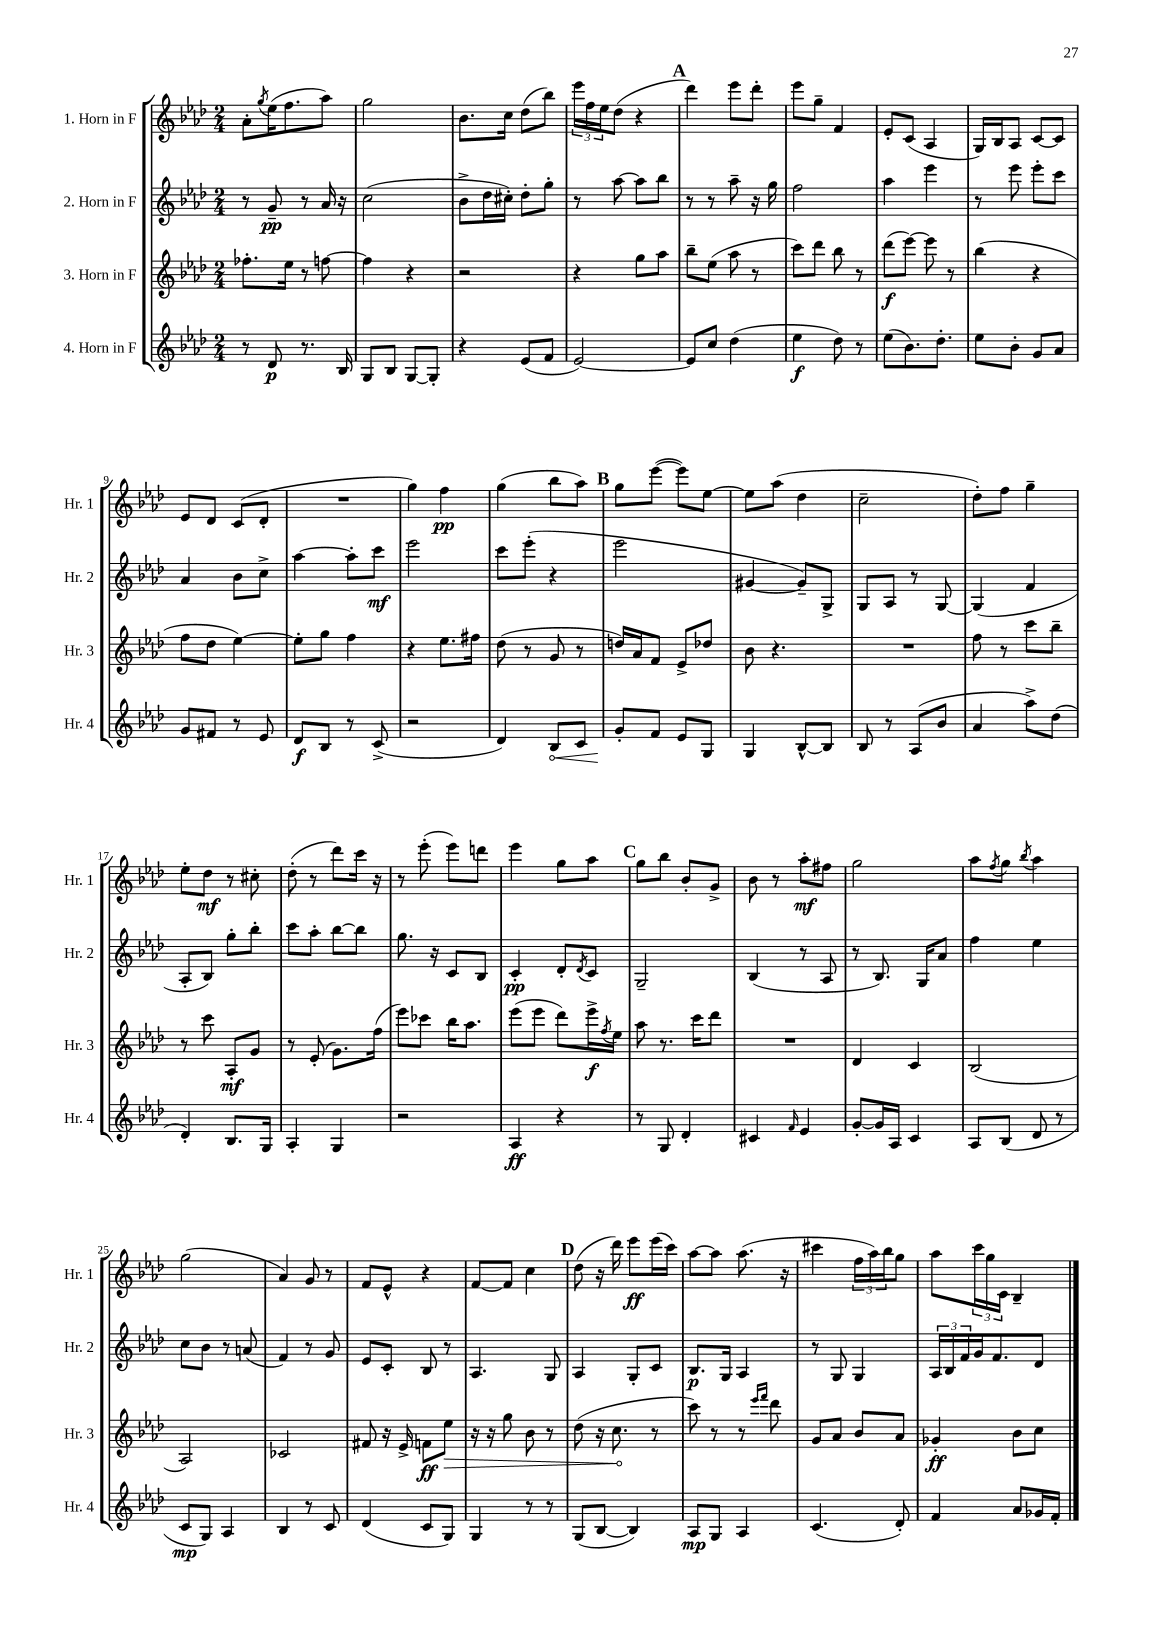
<<
\new StaffGroup <<
\new Staff = "s0" \with { instrumentName = "1. Horn in F" shortInstrumentName = "Hr. 1" } {
    \clef treble \key aes \major \numericTimeSignature \time 2/4
    aes'8-. \acciaccatura { g''8 } ees''16( f''8. aes''8) |
    g''2 |
    bes'8. c''16 des''8( bes''8) |
    \tuplet 3/2 { ees'''16 f''16 ees''16 } des''8( r4 |
    \mark \markup { \bold "A" } des'''4) ees'''8 des'''8-. |
    ees'''8 g''8-- f'4 |
    ees'8-. c'8( aes4 |
    g16) bes16 aes8 c'8~ c'8 |
    ees'8 des'8 c'8( des'8-. |
    R2 |
    g''4) f''4\pp |
    g''4( bes''8 aes''8) |
    \mark \markup { \bold "B" } g''8 ees'''8~( ees'''8) ees''8~ |
    ees''8 aes''8( des''4 |
    c''2-- |
    des''8-.) f''8 g''4-- |
    ees''8-. des''8\mf r8 cis''8-. |
    des''8-.( r8 des'''8) c'''16 r16 |
    r8 ees'''8-.( ees'''8) d'''8 |
    ees'''4 g''8 aes''8 |
    \mark \markup { \bold "C" } g''8 bes''8 bes'8-. g'8-> |
    bes'8 r8 aes''8-.\mf fis''8 |
    g''2 |
    aes''8 \acciaccatura { f''8 } g''8 \acciaccatura { bes''8 } aes''4 |
    g''2( |
    aes'4) g'8 r8 |
    f'8 ees'8-^ r4 |
    f'8~ f'8 c''4 |
    \mark \markup { \bold "D" } des''8( r16 des'''16) ees'''8\ff ees'''16( c'''16) |
    aes''8~ aes''8 aes''8.( r16 |
    cis'''4 \tuplet 3/2 { f''16 aes''16) bes''16 } g''8 |
    aes''8 \tuplet 3/2 { c'''16 g''16 c'16 } bes4-- \bar "|." |
}
\new Staff = "s1" \with { instrumentName = "2. Horn in F" shortInstrumentName = "Hr. 2" } {
    \clef treble \key aes \major \numericTimeSignature \time 2/4
    r8 g'8--\pp r8 aes'16 r16 |
    c''2( |
    bes'8-> des''16 cis''16-.) des''8-. g''8-. |
    r8 aes''8~ aes''8 bes''8 |
    \mark \markup { \bold "A" } r8 r8 aes''8-- r16 g''16 |
    f''2 |
    aes''4 ees'''4 |
    r8 ees'''8 ees'''8-. c'''8 |
    aes'4 bes'8 c''8-> |
    aes''4~ aes''8-. c'''8\mf |
    ees'''2 |
    c'''8 ees'''8-.( r4 |
    \mark \markup { \bold "B" } ees'''2 |
    gis'4~ gis'8--) g8-> |
    g8 aes8 r8 g8~ |
    g4( f'4 |
    aes8-. bes8) g''8-. bes''8-. |
    c'''8 aes''8-. bes''8~ bes''8 |
    g''8. r16 c'8 bes8 |
    c'4-.\pp des'8-. \acciaccatura { des'8 } c'8 |
    \mark \markup { \bold "C" } g2-- |
    bes4( r8 aes8 |
    r8 bes8.) g16 aes'8 |
    f''4 ees''4 |
    c''8 bes'8 r8 a'8( |
    f'4) r8 g'8 |
    ees'8 c'8-. bes8 r8 |
    aes4. g8 |
    \mark \markup { \bold "D" } aes4 g8-. c'8 |
    bes8.\p g16 aes4 |
    r8 g8 g4 |
    \tuplet 3/2 { aes16 bes16 f'16 } g'16 f'8. des'8 \bar "|." |
}
\new Staff = "s2" \with { instrumentName = "3. Horn in F" shortInstrumentName = "Hr. 3" } {
    \clef treble \key aes \major \numericTimeSignature \time 2/4
    fes''8.-. ees''16 r8 f''8~ |
    f''4 r4 |
    r2 |
    r4 g''8 aes''8 |
    \mark \markup { \bold "A" } bes''8-- ees''8( aes''8 r8 |
    c'''8) des'''8 bes''8 r8 |
    des'''8\f( ees'''8~) ees'''8 r8 |
    bes''4( r4 |
    f''8 des''8 ees''4~) |
    ees''8-. g''8 f''4 |
    r4 ees''8. fis''16 |
    des''8( r8 g'8 r8 |
    \mark \markup { \bold "B" } d''16) aes'16 f'8 ees'8-> des''8 |
    bes'8 r4. |
    R2 |
    f''8 r8 c'''8 bes''8-- |
    r8 c'''8 aes8-.\mf g'8 |
    r8 ees'8-.( g'8.) f''16( |
    ees'''8) ces'''8 bes''16 aes''8. |
    ees'''8( ees'''8 des'''8) ees'''16->\f \acciaccatura { f''8 } ees''16 |
    \mark \markup { \bold "C" } aes''8 r8. c'''16 des'''8 |
    R2 |
    des'4 c'4 |
    bes2( |
    aes2) |
    ces'2 |
    fis'8 r16 ees'16-> f'8\ff \once \override Hairpin.circled-tip = ##t ees''8\> |
    r16 r16 g''8 bes'8 r8 |
    \mark \markup { \bold "D" } des''8( r16 c''8.\! r8 |
    c'''8) r8 r8 \grace { ees'''16 f'''16 } des'''8 |
    g'8 aes'8 bes'8 aes'8 |
    ges'4-.\ff bes'8 c''8 \bar "|." |
}
\new Staff = "s3" \with { instrumentName = "4. Horn in F" shortInstrumentName = "Hr. 4" } {
    \clef treble \key aes \major \numericTimeSignature \time 2/4
    r8 des'8\p r8. bes16 |
    g8 bes8 g8~ g8-. |
    r4 ees'8( f'8 |
    ees'2~) |
    \mark \markup { \bold "A" } ees'8 c''8 des''4( |
    ees''4\f des''8) r8 |
    ees''8( bes'8.) des''8.-. |
    ees''8 bes'8-. g'8 aes'8 |
    g'8 fis'8 r8 ees'8 |
    des'8\f bes8 r8 c'8->( |
    r2 |
    des'4) \once \override Hairpin.circled-tip = ##t bes8\< c'8 |
    \mark \markup { \bold "B" } g'8-.\! f'8 ees'8 g8 |
    g4 bes8~-^ bes8 |
    bes8 r8 aes8( bes'8 |
    aes'4 aes''8->) des''8( |
    des'4-.) bes8. g16 |
    aes4-. g4 |
    r2 |
    aes4\ff r4 |
    \mark \markup { \bold "C" } r8 g8 des'4-. |
    cis'4 \grace { f'16 } ees'4 |
    g'8~-. g'16 aes16 c'4 |
    aes8 bes8( des'8 r8 |
    c'8\mp g8) aes4 |
    bes4 r8 c'8 |
    des'4( c'8 g8) |
    g4 r8 r8 |
    \mark \markup { \bold "D" } g8( bes8~ bes4) |
    aes8\mp g8 aes4 |
    c'4.( des'8-.) |
    f'4 aes'8 ges'16 f'16-. \bar "|." |
}
>>
>>
